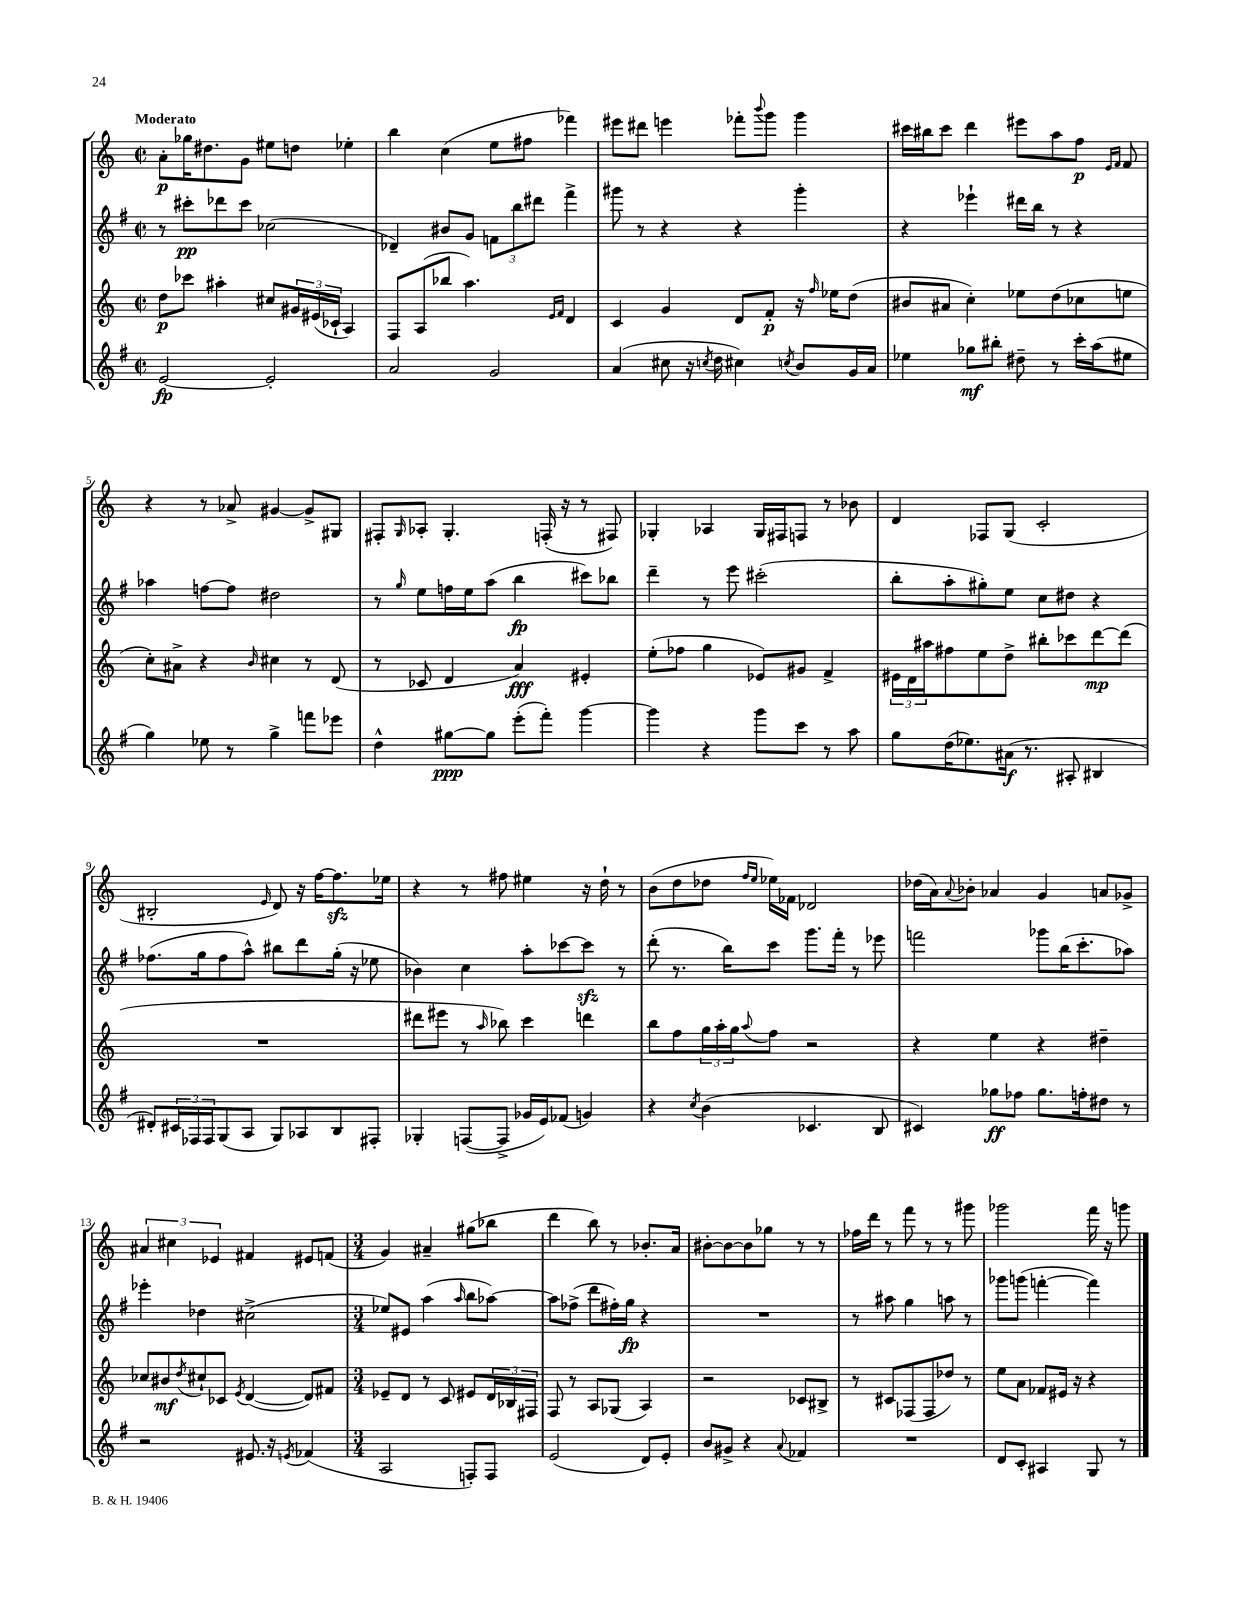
<<
\new StaffGroup <<
\new Staff = "s0" {
    \clef treble \key c \major \defaultTimeSignature \time 2/2 \tempo "Moderato"
    a'8-.\p ges''16 dis''8. g'8 eis''8 d''8 ees''4-. |
    b''4 c''4( e''8 fis''8 fes'''4) |
    eis'''8 dis'''8 e'''4 fes'''8-. \appoggiatura { b'''8 } g'''8 g'''4 |
    cis'''16 bis''16 cis'''8 d'''4 eis'''8 a''8 f''8\p \grace { e'16 f'16 } f'8 |
    r4 r8 aes'8-> gis'4~ gis'8-> gis8 |
    fis8-. \grace { g16 } aes8-. g4.-. f16-.( r16 r8 fis8) |
    ges4-. aes4 ges16 fis16 f8 r8 bes'8 |
    d'4 fes8 g8( c'2-. |
    bis2-. \grace { e'16 } d'8) r16 f''16~ f''8.\sfz ees''16 |
    r4 r8 fis''8 eis''4 r16 d''16-! r8 |
    b'8( d''8 des''8 \grace { f''16 e''16 } ees''16) fes'16 des'2 |
    des''16( a'16) \appoggiatura { a'8 } bes'8-. aes'4 g'4 a'8 ges'8-> |
    \tuplet 3/2 { ais'4 cis''4 ees'4 } fis'4 eis'8 f'8( |
    \numericTimeSignature \time 3/4 g'4) ais'4-- gis''8( bes''8 |
    d'''4 b''8) r8 bes'8.-. a'16 |
    bis'8~-. bis'8~ bis'8 ges''8 r8 r8 |
    fes''16 d'''16 r8 f'''8 r8 r8 gis'''8 |
    ges'''2 f'''16 r16 g'''8 \bar "|." |
}
\new Staff = "s1" {
    \clef treble \key g \major \defaultTimeSignature \time 2/2
    r8 cis'''8-.\pp des'''8 cis'''8 ces''2( |
    des'4--) bis'8 g'8 \tuplet 3/2 { f'8 b''8 dis'''8 } fis'''4-> |
    gis'''8 r8 r4 r4 gis'''4-. |
    r4 ees'''4-! dis'''16 b''16 r8 r4 |
    aes''4 f''8~ f''8 dis''2 |
    r8 \grace { g''16 } e''8 f''16 e''16 a''8( b''4\fp cis'''8) bes''8 |
    d'''4-- r8 e'''8 cis'''2-.( |
    b''8-. a''8-. gis''8-.) e''8 c''8 dis''8 r4 |
    fes''8.( g''16 fes''8 a''8-^) bis''8 d'''8 g''16-.( r16 ees''8 |
    bes'4) c''4 a''8-. ces'''8~ ces'''8\sfz r8 |
    d'''8-.( r8. b''16) c'''8 g'''8. fis'''16-. r8 ees'''8 |
    f'''2 ges'''8 b''16( c'''8.-. aes''8) |
    ees'''4-. des''4 cis''2->( |
    \numericTimeSignature \time 3/4 ees''8) eis'8 a''4( \grace { a''16 } b''8 aes''8~) |
    aes''8 fes''8->( d'''8 fis''16-.) g''16\fp r4 |
    R2. |
    r8 ais''8 g''4 a''8 r8 |
    ges'''8 g'''8( f'''4~-. f'''4) \bar "|." |
}
\new Staff = "s2" {
    \clef treble \key c \major \defaultTimeSignature \time 2/2
    d''8\p ces'''8 ais''4-. cis''8 \tuplet 3/2 { gis'16 eis'16( ces'16-! } a4) |
    f8 a8( bes''8 a''4.) \grace { e'16 f'16 } d'4 |
    c'4 g'4 d'8 f'8-.\p r16 \grace { f''16 } ees''16 d''8( |
    bis'8 ais'8 c''4-.) ees''8 d''8( ces''8 e''8 |
    c''8-.) ais'8-> r4 \grace { b'16 } cis''4 r8 d'8( |
    r8 ces'8 d'4 a'4\fff) eis'4-. |
    e''8-.( fes''8 g''4 ees'8) gis'8 f'4-> |
    \tuplet 3/2 { eis'16 d'16 ais''16 } fis''8 e''8 d''8-> bis''8-. ces'''8 d'''8~\mp d'''8( |
    R1 |
    dis'''8 eis'''8 r8 \grace { a''16 } bes''8) c'''4 d'''4 |
    b''8 f''8 \tuplet 3/2 { g''16 a''16-. g''16 } \appoggiatura { a''8 } f''8 r2 |
    r4 e''4 r4 dis''4-- |
    ces''8 bis'8\mf \acciaccatura { d''8 } cis''8-! ces'8 \acciaccatura { e'8 } d'4~( d'8) fis'8 |
    \numericTimeSignature \time 3/4 ees'8-- d'8 r8 c'8 eis'8 \tuplet 3/2 { d'16 bes16 fis16 } |
    f8 r8 a8 ges8( a4) |
    r2 ces'8 bis8-> |
    r8 cis'8 fes8( fes8 des''8) r8 |
    e''8 a'8 fes'8 eis'16 r16 r4 \bar "|." |
}
\new Staff = "s3" {
    \clef treble \key g \major \defaultTimeSignature \time 2/2
    e'2~\fp e'2-. |
    a'2 g'2 |
    a'4( cis''8 r16 \acciaccatura { c''8 } d''16 cis''4) \acciaccatura { c''8 } b'8 g'16 a'16 |
    ees''4 ges''8\mf bis''8-. dis''8-- r8 c'''16-. a''16( eis''8 |
    g''4) ees''8 r8 g''4-> f'''8 ees'''8 |
    d''4-^ gis''8~\ppp gis''8 e'''8-.( fis'''8-.) g'''4~ |
    g'''4 r4 g'''8 c'''8 r8 a''8 |
    g''8 d''16( ees''8.) ais'16\f( r8. ais8-. bis4 |
    dis'8-.) \tuplet 3/2 { cis'16 fes16 fes16 } g8( a8 g8) aes8 b8 fis8-. |
    ges4-. f8~( f8-> ges'16 e'16) fes'8( g'4) |
    r4 \acciaccatura { c''8 } b'4( ces'4. b8 |
    cis'4) ges''8\ff fes''8 ges''8. f''16-. dis''8 r8 |
    r2 eis'8. r16 \acciaccatura { e'8 } fes'4( |
    \numericTimeSignature \time 3/4 a2 f8-.) f8 |
    e'2( d'8) e'8-. |
    b'8 gis'8-> r4 \appoggiatura { a'8 } fes'4 |
    R2. |
    d'8 c'8-. ais4 g8 r8 \bar "|." |
}
>>
>>
